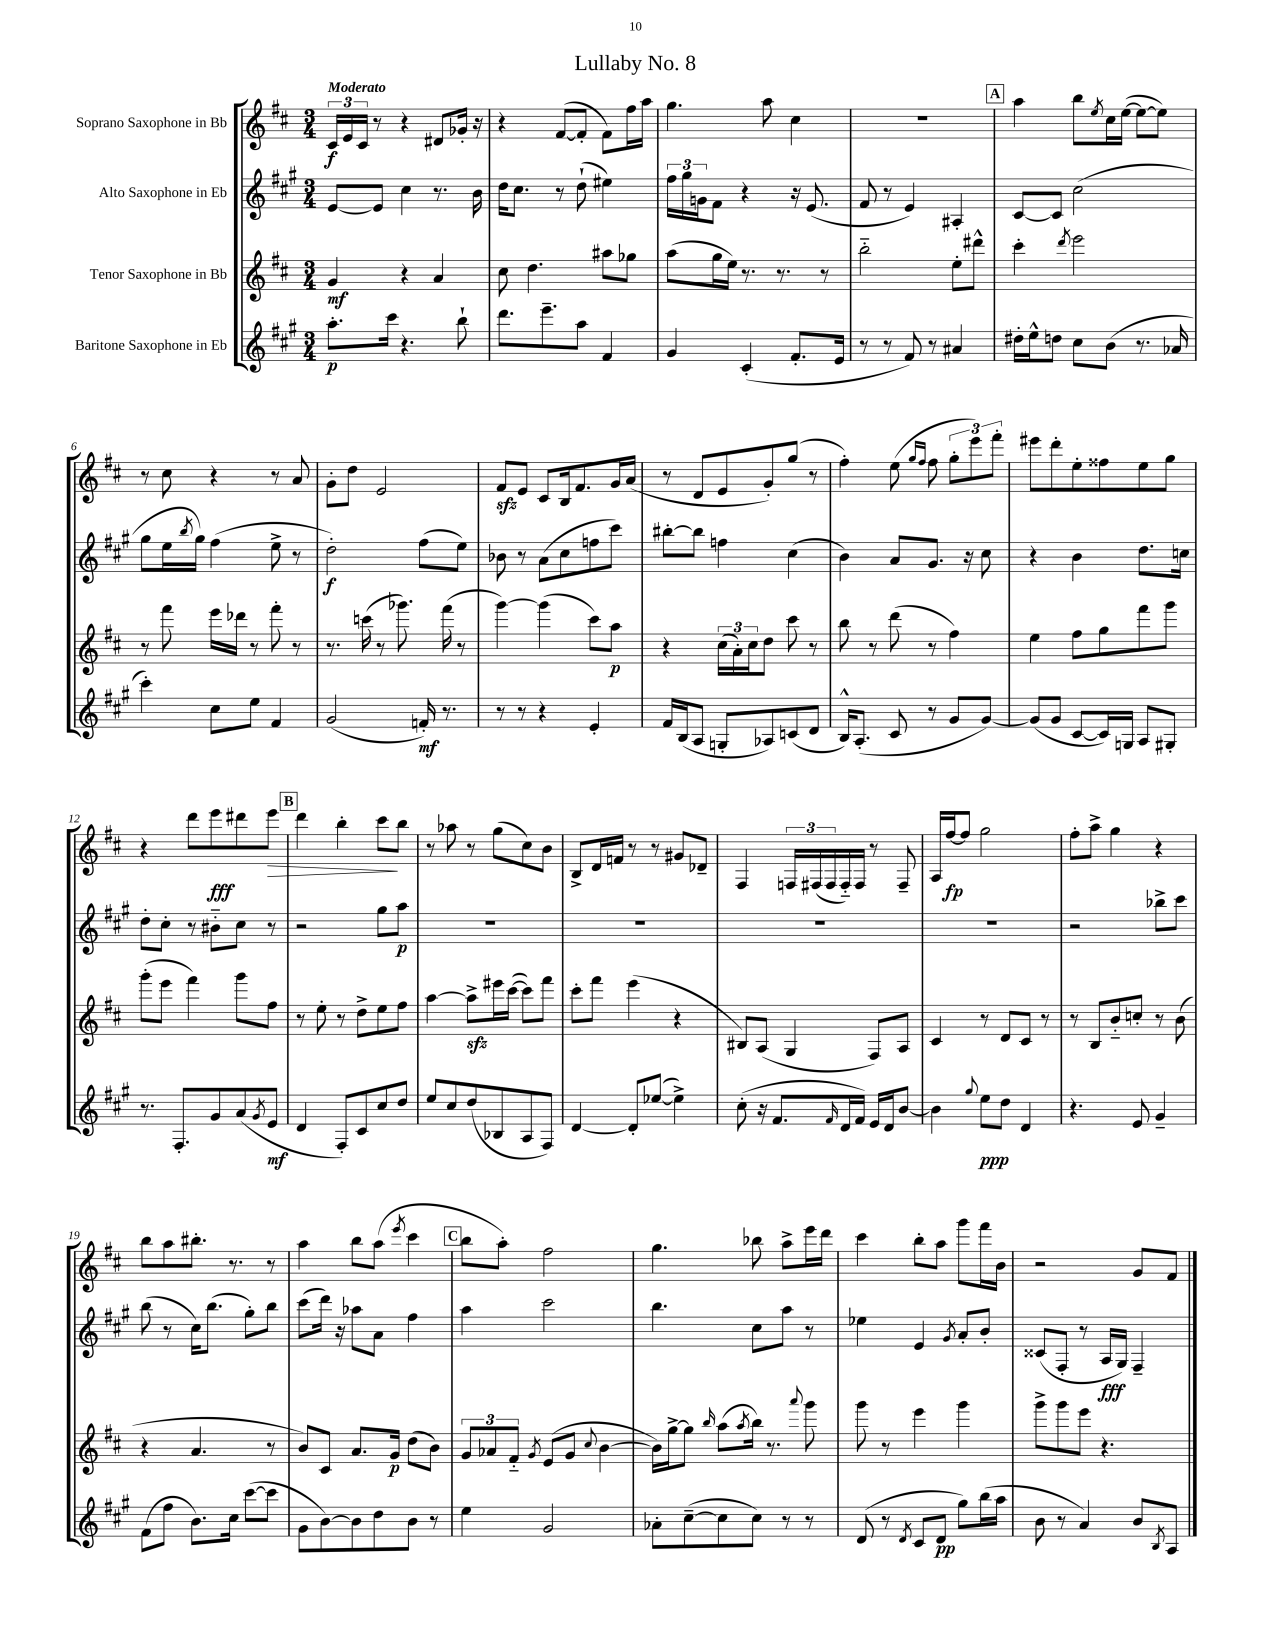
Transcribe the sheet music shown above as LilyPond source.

\header { title = "Lullaby No. 8" }
<<
\new StaffGroup <<
\new Staff = "s0" \with { instrumentName = "Soprano Saxophone in Bb" } {
    \clef treble \key d \major \numericTimeSignature \time 3/4 \tempo "Moderato"
    \tuplet 3/2 { cis'16\f e'16 cis'16 } r8 r4 dis'8 ges'16-. r16 |
    r4 fis'8~( fis'8-. fis'8) fis''16 a''16 |
    g''4. a''8 cis''4 |
    R2. |
    \mark \markup { \box "A" } a''4 b''8 \acciaccatura { e''8 } cis''16 e''16~( e''8~ e''8) |
    r8 cis''8 r4 r8 a'8 |
    g'8-. d''8 e'2 |
    fis'8\sfz e'8 cis'8 b16 fis'8. g'16 a'16( |
    r8 d'8 e'8 g'8-.) g''8( r8 |
    fis''4-.) e''8( \grace { g''16 fis''16 } fis''8 \tuplet 3/2 { g''8-. e'''8) fis'''8-. } |
    eis'''8 d'''8-. e''8-. fisis''8 e''8 g''8 |
    r4 d'''8 e'''8\fff dis'''8 e'''8\> |
    \mark \markup { \box "B" } d'''4 b''4-. cis'''8\! b''8 |
    r8 aes''8 r8 g''8( cis''8) b'8 |
    b8-> d'16 f'16 r8 r8 gis'8 des'8-- |
    fis4 \tuplet 3/2 { f16 fis16( fis16 } fis16-_) fis16 r8 fis8-- |
    a16 fis''16~\fp fis''8 g''2 |
    fis''8-. a''8-> g''4 r4 |
    b''8 a''8 bis''8.-. r8. r8 |
    a''4 b''8 a''8( \acciaccatura { e'''8 } cis'''4 |
    \mark \markup { \box "C" } b''8 a''8-.) fis''2 |
    g''4. bes''8 a''8-> e'''16 d'''16 |
    cis'''4 b''8-. a''8 g'''8 fis'''16 b'16 |
    r2 g'8 fis'8 \bar "|." |
}
\new Staff = "s1" \with { instrumentName = "Alto Saxophone in Eb" } {
    \clef treble \key a \major \numericTimeSignature \time 3/4
    e'8~ e'8 cis''4 r8. b'16 |
    d''16 cis''8. r8 d''8-!( eis''4) |
    \tuplet 3/2 { fis''16 gis''16 g'16 } fis'8 r4 r16 e'8.( |
    fis'8 r8 e'4) ais4-. |
    \mark \markup { \box "A" } cis'8~ cis'8 cis''2( |
    gis''8 e''16 \acciaccatura { b''8 } gis''16) fis''4( e''8-> r8 |
    d''2-.\f) fis''8( e''8) |
    bes'8 r8 a'8( cis''8 f''8 cis'''8) |
    bis''8~-. bis''8 f''4 cis''4( |
    b'4) a'8 gis'8. r16 cis''8 |
    r4 b'4 d''8. c''16 |
    d''8-. cis''8-. r8 bis'8-_ cis''8 r8 |
    \mark \markup { \box "B" } r2 gis''8 a''8\p |
    R2. |
    R2. |
    R2. |
    R2. |
    r2 bes''8-> cis'''8 |
    b''8( r8 cis''16) b''8.( gis''8-.) b''8 |
    cis'''8( d'''16) r16 aes''8 a'8 fis''4 |
    \mark \markup { \box "C" } a''4 cis'''2 |
    b''4. cis''8 a''8 r8 |
    ees''4 e'4 \acciaccatura { gis'8 } a'8-. b'8-. |
    cisis'8( fis8-. r8 a16\fff gis16) fis4-- \bar "|." |
}
\new Staff = "s2" \with { instrumentName = "Tenor Saxophone in Bb" } {
    \clef treble \key d \major \numericTimeSignature \time 3/4
    g'4\mf r4 a'4 |
    cis''8 d''4. ais''8 ges''8 |
    a''8( g''16 e''16) r8. r8. r8 |
    b''2-_ e''8-. dis'''8-^ |
    \mark \markup { \box "A" } cis'''4-. \acciaccatura { d'''8 } e'''2 |
    r8 fis'''8 e'''16 des'''16 r8 fis'''8-. r8 |
    r8. c'''16( r8 ges'''8.) fis'''16( r8 |
    g'''4~) g'''4( cis'''8) a''8\p |
    r4 \tuplet 3/2 { cis''16( a'16-.) cis''16 } d''8 cis'''8 r8 |
    b''8 r8 d'''8( r8 fis''4) |
    e''4 fis''8 g''8 fis'''8 g'''8 |
    g'''8-.( e'''8 fis'''4) g'''8 fis''8 |
    \mark \markup { \box "B" } r8 e''8-. r8 d''8-> e''8 fis''8 |
    a''4~ a''8->\sfz eis'''16 cis'''16~( cis'''8) fis'''8 |
    cis'''8-. fis'''8 e'''4( r4 |
    bis8) a8( g4 fis8) a8 |
    cis'4 r8 d'8 cis'8 r8 |
    r8 b8 b'8-_ c''8-. r8 b'8( |
    r4 a'4. r8 |
    b'8) cis'8 a'8. g'16\p d''8( b'8) |
    \mark \markup { \box "C" } \tuplet 3/2 { g'8 aes'8 fis'8-_ } \acciaccatura { g'8 } e'8( g'8 \appoggiatura { cis''8 } b'4~ |
    b'16) g''16~-> g''8 \grace { b''16 } a''8( \acciaccatura { a''8 } b''16) r8. \appoggiatura { a'''8 } g'''8 |
    g'''8 r8 e'''4 g'''4 |
    g'''8-> g'''8 e'''8 r4. \bar "|." |
}
\new Staff = "s3" \with { instrumentName = "Baritone Saxophone in Eb" } {
    \clef treble \key a \major \numericTimeSignature \time 3/4
    a''8.-.\p cis'''16 r4. b''8-! |
    d'''8. e'''8.-- a''8 fis'4 |
    gis'4 cis'4-.( fis'8.-. e'16 |
    r8 r8 fis'8) r8 ais'4 |
    \mark \markup { \box "A" } dis''16-. e''16-^ d''8 cis''8 b'8( r8. aes'16 |
    cis'''4-.) cis''8 e''8 fis'4 |
    gis'2( f'16-.\mf) r8. |
    r8 r8 r4 e'4-. |
    fis'16 b16( a8 g8-. aes8) c'8( d'8 |
    b16-^) a8.-.( cis'8 r8 gis'8 gis'8~) |
    gis'8( gis'8 cis'8~ cis'16) g16 a8 gis8-. |
    r8. fis8.-. gis'8 a'8( \acciaccatura { gis'8 } e'8\mf |
    \mark \markup { \box "B" } d'4 fis8-.) cis'8 cis''8 d''8 |
    e''8 cis''8 d''8( bes8 a8 fis8) |
    d'4~ d'8-. ees''8~( ees''4->) |
    cis''8-.( r16 fis'8. \grace { fis'16 } d'16 fis'16) e'16 d'16 b'8~ |
    b'4 \appoggiatura { gis''8 } e''8\ppp d''8 d'4 |
    r4. e'8 gis'4-- |
    fis'8( fis''8 b'8.) cis''16 cis'''8~( cis'''8 |
    gis'8 b'8~) b'8 d''8 b'8 r8 |
    \mark \markup { \box "C" } e''4 gis'2 |
    aes'8-. cis''8~--( cis''8 cis''8) r8 r8 |
    d'8( r8 \acciaccatura { d'8 } cis'8 d'8\pp gis''8) b''16( a''16 |
    b'8 r8 a'4) b'8 \acciaccatura { b8 } a8 \bar "|." |
}
>>
>>
